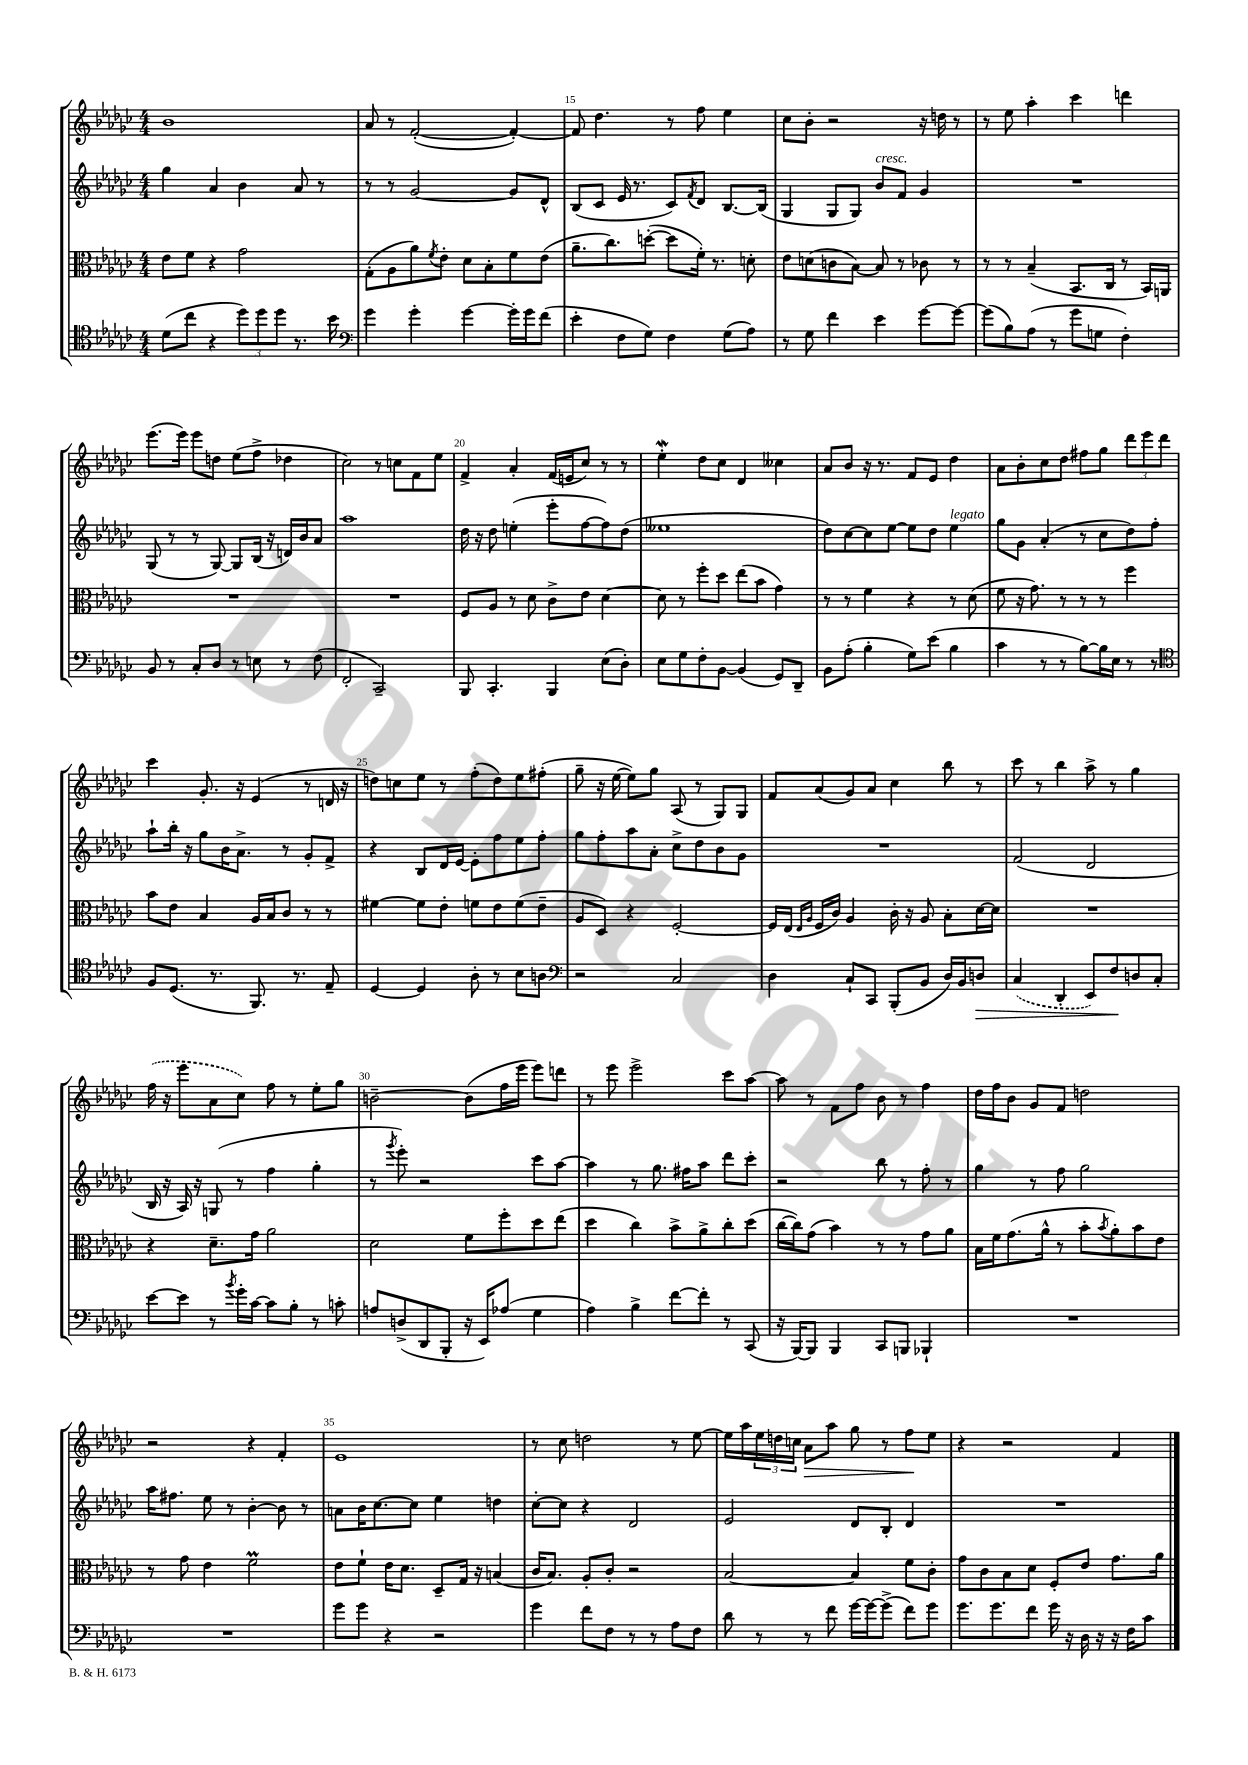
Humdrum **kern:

**kern	**kern	**kern	**kern
*staff4	*staff3	*staff2	*staff1
*clefC4	*clefC3	*clefG2	*clefG2
*k[b-e-a-d-g-c-]	*k[b-e-a-d-g-c-]	*k[b-e-a-d-g-c-]	*k[b-e-a-d-g-c-]
*M4/4	*M4/4	*M4/4	*M4/4
(8d-\L	8e-\L	4gg-\	1b-
8cc-\J	8f\J	.	.
4r	4r	4a-/	.
12dd-\L)	2g-\	4b-\	.
12dd-\	.	.	.
12dd-\J	.	.	.
8.r	.	8a-/	.
.	.	8r	.
16b-\	.	.	.
=	=	=	=
*clefF4	*	*	*
4g-\	(8G-'\L	8r	8a-/
.	8A-\	8r	8r
4g-'\	8a-\)	[2g-/	([2f'/
.	8qf/	.	.
.	8e-'\J	.	.
[4g-\	8d-\L	.	.
.	8B-'\	.	.
16g-'\]LL	8f\	8g-/]L	4f'/_)
16g-\J	.	.	.
(8f\J	(8e-\J	8d-^^/J	.
=	=	=	=
4e-'\	8.a-~\L	(8B-/L	8f/]
.	.	8c-/J	4.dd-\
.	8.cc-\)	.	.
8F\L	.	16e-/	.
.	.	8.r	.
8G-\J)	([8dd'\J	.	.
4F\	8dd\]L	8c-/L)	8r
.	.	8qf/	.
.	16f'\Jk)	8d-/J	8ff\
.	8.r	.	.
(8G-\L	.	[8.B-/L	4ee-\
8A-\J)	8d'\	.	.
.	.	(16B-/]Jk	.
=	=	=	=
8r	8e-\L	4G-/	8cc-\L
8G-\	(8d\	.	8b-'\J
4f\	8c\	8G-/L	2r
.	[8B-\J)	8G-/J)	.
4e-\	8B-/]	8b-/L	.
.	8r	8f/J	.
[8g-\L	8c-\	4g-/	16r
.	.	.	16dd\
8g-\_J	8r	.	8r
=	=	=	=
(8g-\]L	8r	1r	8r
8B-\)	8r	.	8ee-\
(8A-\J	(4B-~/	.	4aa-'\
8r	.	.	.
8g-\L	8.BB-/L	.	4ccc-\
8G\J	.	.	.
.	16C-/Jk	.	.
4F'\)	8r	.	4ddd\
.	16BB-/LL)	.	.
.	16AA/JJ	.	.
=	=	=	=
8BB-/	1r	(8G-/	(8.eee-\L
8r	.	8r	.
.	.	.	16eee-\Jk)
8C-'/L	.	8r	8eee-\L
8D-/J	.	[8G-/)	8dd\J
8r	.	8G-/]L	(8ee-\L
8E\	.	(16B-/Jk	8ff^\J
.	.	16r	.
8r	.	16d/LL)	4dd-\
.	.	16b-/J	.
(8F\	.	8a-/J	.
=	=	=	=
2FF'/	1r	1aa-	2cc-\)
2CC-~/)	.	.	8r
.	.	.	8cc\L
.	.	.	8f\
.	.	.	8ee-\J
=	=	=	=
8BBB-/	8F/L	16dd-\	4f^/
.	.	16r	.
4.CC-'/	8A-/J	8dd-\	.
.	8r	(4ee'\	4a-'/
.	8d-\	.	.
4BBB-/	8c-^\L	8eee-'\L	(16f/LL
.	.	.	16e/J
.	8e-\J	[8ff\	8cc-/J)
(8E-\L	[4d-\	8ff\])	8r
8D-'\J)	.	(8dd-\J	8r
=	=	=	=
8E-\L	8d-\]	1ee--	4ee-'\
8G-\	8r	.	.
8F'\	8ff'\L	.	8dd-\L
[8BB-\J	8dd-\J	.	8cc-\J
(4BB-/]	(8ee-\L	.	4d-/
.	8b-\J	.	.
8GG-/L)	4g-\)	.	4cc--\
8DD-~/J	.	.	.
=	=	=	=
8BB-\L	8r	8dd-\L)	8a-/L
(8A-'\J	8r	[8cc-\	8b-/J
4B-'\	4f\	8cc-\]	16r
.	.	.	8.r
.	.	[8ee-\J	.
8G-\L)	4r	8ee-\]L	8f/L
(8e-\J	.	8dd-\J	8e-/J
4B-\	8r	4ee-\	4dd-\
.	(8d-\	.	.
=	=	=	=
4c-\	8f\	8gg-\L	8a-\L
.	16r	8g-\J	8b-'\
.	8.g-\)	.	.
8r	.	(4a-'/	8cc-\
8r	8r	.	8dd-\J
[8B-\L)	8r	8r	8ff#\L
16B-\]L	8r	8cc-\L	8gg-\J
16E-\JJ	.	.	.
8r	4ff\	8dd-\)	12ddd-\L
.	.	.	12eee-\
8r	.	8ff'\J	.
.	.	.	12ddd-\J
=	=	=	=
*clefC4	*	*	*
8F/L	8b-\L	8aa-`\L	4ccc-\
(8.D-/J	8e-\J	16bb-'\Jk	.
.	.	16r	.
.	4B-/	8gg-\L	8.g-'/
8.r	.	.	.
.	.	16b-\K	.
.	.	8.a-^\J	16r
8.FF/)	16A-/LL	.	(4e-/
.	16B-/J	.	.
.	8c-/J	8r	.
8.r	.	.	.
.	8r	8g-'/L	8r
8E-~/	8r	8f^/J	16d/
.	.	.	16r
=	=	=	=
[4D-/	[4f#\	4r	8dd\L)
.	.	.	8cc\
4D-/]	8f#\]L	8B-/L	8ee-\J
.	8e-'\J	16d-/L	8r
.	.	[16e-/JJ	.
8A-'\	8f\L	8e-'\]L	(8ff'\L
8r	8e-\	8ff\	8dd\)
8B-\L	(8f\	8ee-\	8ee-\
8A\J	8e-~\J	8ff'\J	(8ff#'\J
=	=	=	=
*clefF4	*	*	*
2r	8A-/L	8gg-\L	8gg-~\
.	8D-/J)	8ff'\	16r
.	.	.	[16ee-\
.	4r	8aa-\	8ee-\]L)
.	.	8a-'\J	8gg-\J
2C-/	[2F'/	8cc-^\L	(8A-/
.	.	8dd-\	8r
.	.	8b-\	8G-/L)
.	.	8g-\J	8G-/J
=	=	=	=
4D-\	16F/]LL	1r	8f/L
.	(16E-/JJ	.	.
.	16qqE-/LL	.	.
.	16qqA-/JJ	.	.
.	16F/LL	.	(8a-/
.	16c-/JJ)	.	.
8C-`/L	4A-/	.	8g-/)
8CC-/J	.	.	8a-/J
(8BBB-'/L	16c-'\	.	4cc-\
.	16r	.	.
8BB-/J	8A-/	.	.
16D-/LL)	8B-'\L	.	8bb-\
16BB-/J	.	.	.
8D/J	[16d-\L	.	8r
.	16d-\]JJ	.	.
=	=	=	=
(4C-/	1r	(2f/	8ccc-\
.	.	.	8r
4DD-'/	.	.	4bb-\
8EE-/L)	.	2d-/	8aa-^\
8F/	.	.	8r
8D/	.	.	4gg-\
8C-'/J	.	.	.
=	=	=	=
[8e-\L	4r	16B-/	(16ff\
.	.	16r	16r
8e-\]J	.	16A-/)	8eee-\L
.	.	16r	.
8r	8.d-~\L	(8G/	8a-\
8qb-/	.	.	.
16g-'\LL	.	8r	8cc-\J)
[16c-\JJ	16g-\Jk	.	.
8c-\]L	2a-\	4ff\	8ff\
8B-'\J	.	.	8r
8r	.	4gg-'\	8ee-'\L
8c'\	.	.	8gg-\J
=	=	=	=
8A/L	2d-\	8r	[2b~\
.	.	8qggg-/	.
(8D^/	.	8eee-'\)	.
8DD-/	.	2r	.
8BBB-'/J	.	.	.
16r	8f\L	.	(8b\]L
16EE-/LK)	.	.	.
(8A-/J	8ff'\	.	16ff\L
.	.	.	16eee-\JJ
4G-\	8dd-\	8ccc-\L	8eee-\L)
.	(8ee-\J	[8aa-\J	8ddd\J
=	=	=	=
4A-\)	4dd-\	4aa-\]	8r
.	.	.	8eee-\
4B-^\	4cc-\)	8r	2eee-^\
.	.	8.gg-\	.
[8f\L	8b-^\L	.	.
.	.	16ff#\LK	.
8f'\]J	8a-^\	8aa-\J	.
8r	8cc-'\	8ddd-\L	8ccc-\L
(8CC-/	(8dd-\J	8ccc-'\J	[8aa-\J
=	=	=	=
16r	[16cc-\LL	2r	8aa-\]
[16BBB-/LK)	16cc-\]J)	.	.
8BBB-/]J	(8g-\J	.	8r
4BBB-/	4b-\)	.	8f\L
.	.	.	8ff\J
8CC-/L	8r	8bb-\	8b-\
8BBB/J	8r	8r	8r
4BBB-`/	8g-\L	8ff'\	4ff\
.	8a-\J	8r	.
=	=	=	=
1r	16B-\LL	4gg-\	16dd-\LL
.	16f\J	.	16ff\J
.	(8.g-\	.	8b-\J
.	.	8r	8g-/L
.	16a-^^\Jk	.	.
.	8r	8ff\	8f/J
.	8b-'\L	2gg-\	2dd\
.	8qb-/	.	.
.	8a-'\)	.	.
.	8b-\	.	.
.	8e-\J	.	.
=	=	=	=
1r	8r	16aa-\LK	2r
.	.	8.ff#\J	.
.	8g-\	.	.
.	4e-\	8ee-\	.
.	.	8r	.
.	2f\	[4b-'\	4r
.	.	8b-\]	4f'/
.	.	8r	.
=	=	=	=
8g-\L	8e-\L	8a\L	1e-
8g-\J	8f`\J	16b-\K	.
.	.	[8.cc-\	.
4r	16e-\LK	.	.
.	8.d-\J	.	.
.	.	8cc-\]J	.
2r	8D-~/L	4ee-\	.
.	16G-/Jk	.	.
.	16r	.	.
.	(4B/	4dd\	.
=	=	=	=
4g-\	16c-/LK	[8cc-'\L	8r
.	8.B-/J)	.	.
.	.	8cc-\]J	8cc-\
8f\L	8A-'/L	4r	2dd\
8F\J	8c-'/J	.	.
8r	2r	2d-/	.
8r	.	.	.
8A-\L	.	.	8r
8F\J	.	.	[8ee-\
=	=	=	=
8d-\	[2B-/	2e-/	16ee-\]LL
.	.	.	16aa-\
8r	.	.	24ee-\
.	.	.	24dd\
.	.	.	24cc\JJ
8r	.	.	8a-\L
8f\	.	.	8aa-\J
[16g-\LL	4B-/]	8d-/L	8gg-\
16g-\_J	.	.	.
(8g-^\]J	.	8B-'/J	8r
8f\L)	8f\L	4d-/	8ff\L
8g-\J	8c-'\J	.	8ee-\J
=	=	=	=
8.g-\L	8g-\L	1r	4r
.	8c-\	.	.
8.g-\	.	.	.
.	8B-\	.	2r
8f\J	8d-\J	.	.
16g-\	8F'/L	.	.
16r	.	.	.
16D-\	8e-/J	.	.
16r	.	.	.
16r	8.g-\L	.	4f/
16F\LK	.	.	.
8c-\J	.	.	.
.	16a-\Jk	.	.
==	==	==	==
*-	*-	*-	*-
